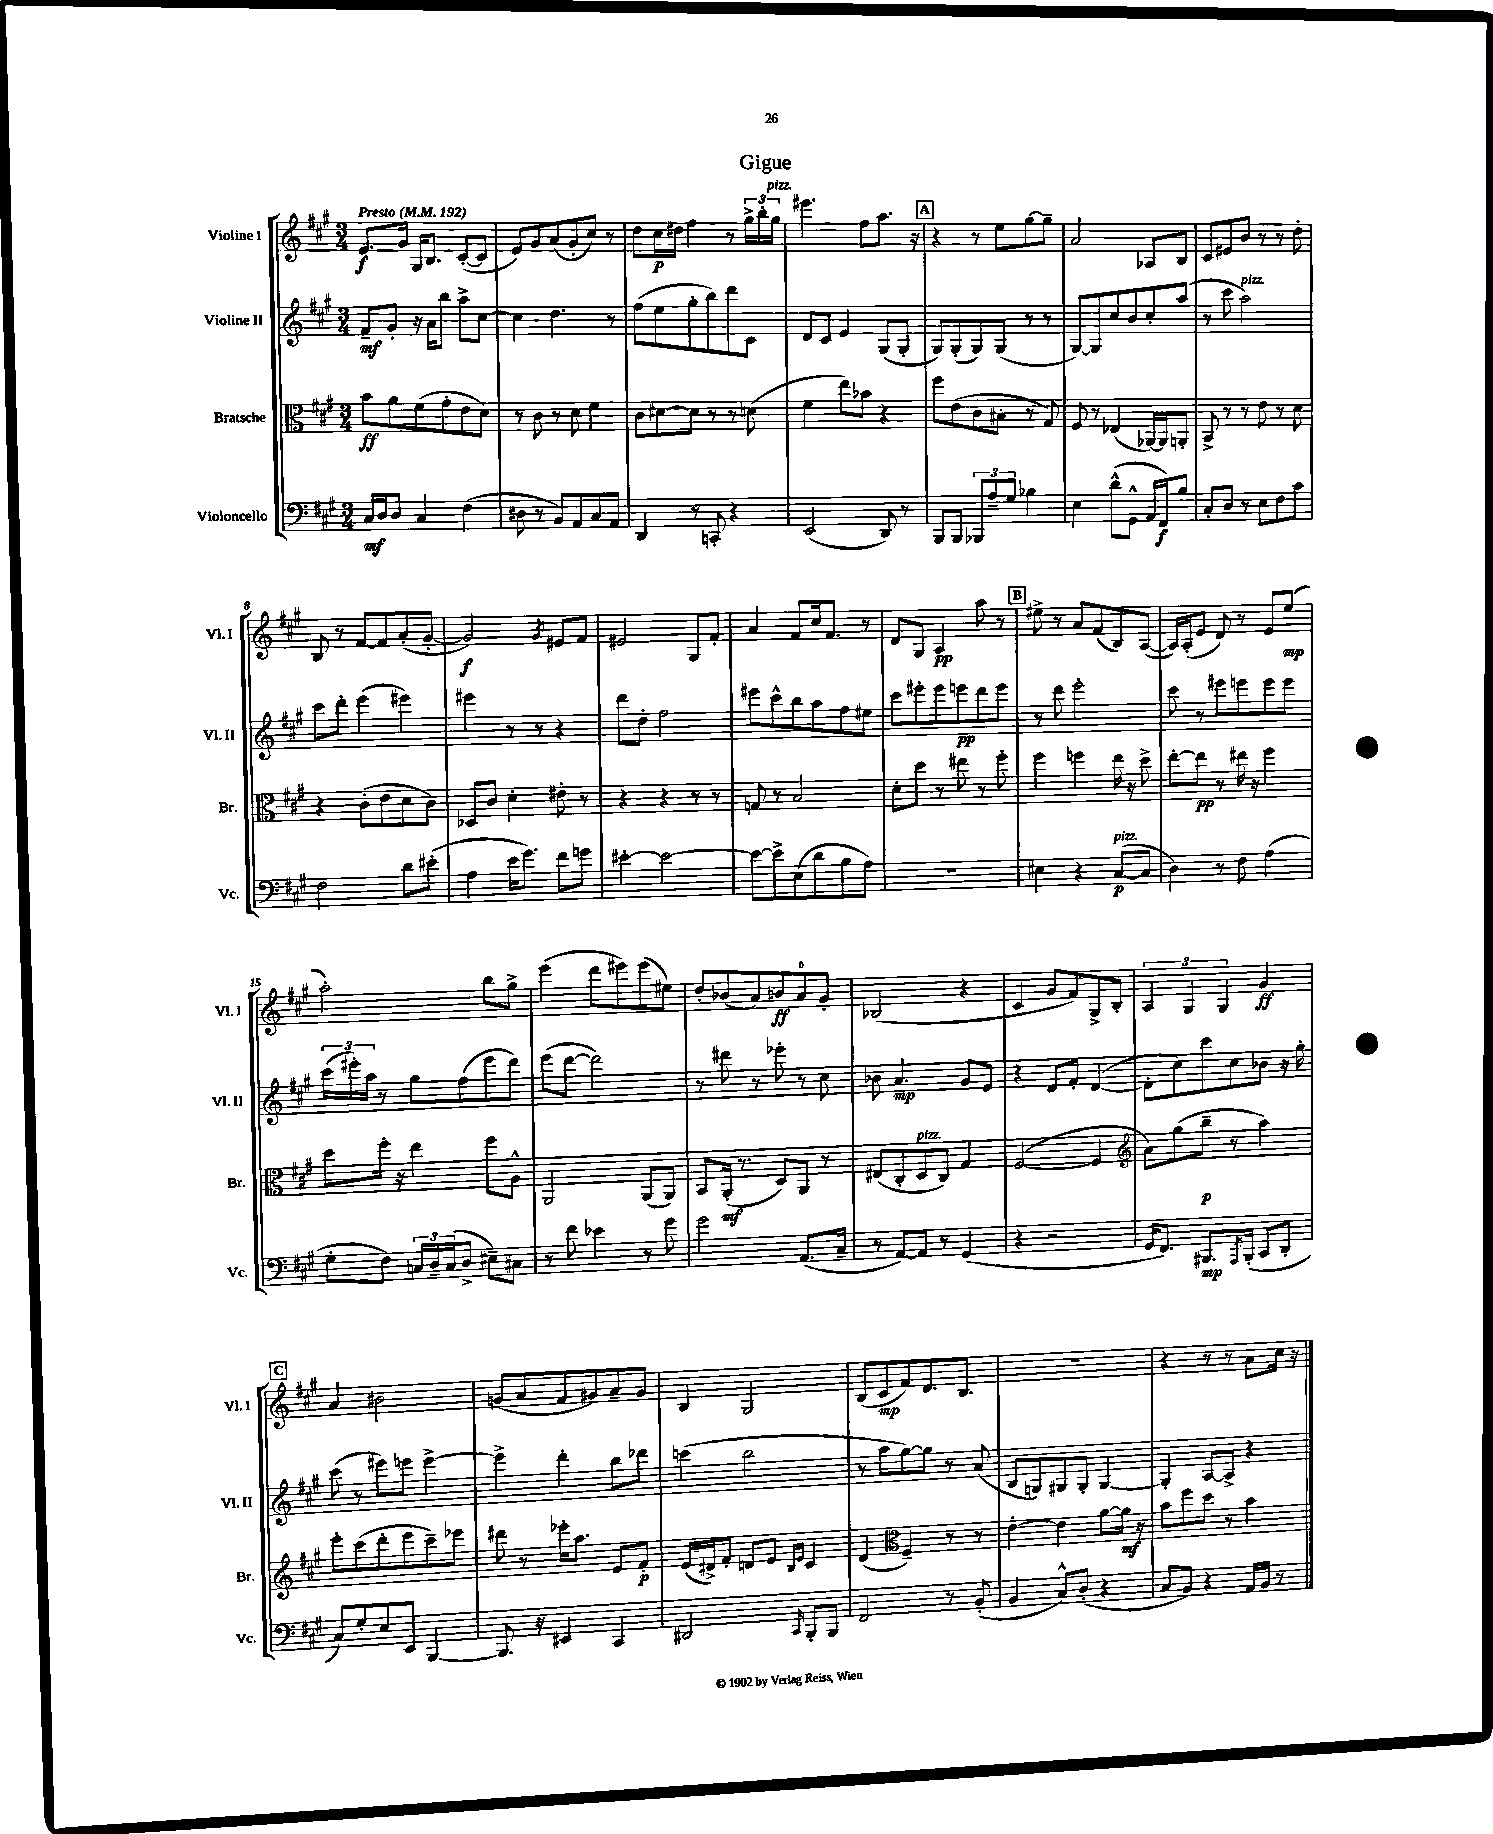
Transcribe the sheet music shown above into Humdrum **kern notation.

**kern	**dynam	**kern	**dynam	**kern	**dynam	**kern	**dynam
*part4	*part4	*part3	*part3	*part2	*part2	*part1	*part1
*staff4	*staff4	*staff3	*staff3	*staff2	*staff2	*staff1	*staff1
*I"Violoncello	*	*I"Bratsche	*	*I"Violine II	*	*I"Violine I	*
*I'Vc.	*	*I'Br.	*	*I'Vl. II	*	*I'Vl. I	*
*clefF4	*	*clefC3	*	*clefG2	*	*clefG2	*
*k[f#c#g#]	*	*k[f#c#g#]	*	*k[f#c#g#]	*	*k[f#c#g#]	*
*M3/4	*	*M3/4	*	*M3/4	*	*M3/4	*
*MM192	*	*MM192	*	*MM192	*	*MM192	*
=1	=1	=1	=1	=1	=1	=1	=1
!	!	!	!	!	!	!LO:TX:a:B:t=Presto	!
16C#/LL	mf	8b\L	ff	8f#~/L	mf	8.e/L	f
16D/J	.	.	.	.	.	.	.
8D/J	.	8a\	.	8g#'/J	.	.	.
.	.	.	.	.	.	16g#/Jk	.
4C#/	.	(8f#\	.	16r	.	16G#/KL	.
.	.	.	.	16a\KL	.	8.B/J	.
.	.	8g#'\	.	8bb\J	.	.	.
(4F#\	.	8e\	.	8aa^\L	.	([8c#'/L	.
.	.	8d\J)	.	[8cc#\J	.	8c#/J]	.
=2	=2	=2	=2	=2	=2	=2	=2
8D#X\	.	8r	.	4cc#\]	.	8e/L)	.
8r	.	8c#\	.	.	.	8g#/	.
8BB/L)	.	8r	.	4.dd\	.	(8a/	.
8AA/	.	8d\	.	.	.	8g#'/	.
8C#/	.	4f#\	.	.	.	8cc#/J)	.
8AA/J	.	.	.	8r	.	8r	.
=3	=3	=3	=3	=3	=3	=3	=3
4DD/	.	8c#\L	.	(8ff#\L	.	8dd\L	.
.	.	[8d#X\	.	8ee\	.	16cc#\L	p
.	.	.	.	.	.	16dd#X\JJ	.
8r	.	8d#\J]	.	8gg#'\	.	4ff#\	.
8CCn'/	.	8r	.	8bb\)	.	.	.
4r	.	8r	.	8ddd\	.	8r	.
.	.	(8dn\	.	8c#\J	.	24gg#^\LL	.
.	.	.	.	.	.	24bb'\	.
!	!	!	!	!	!	!LO:TX:a:i:t=pizz.	!
.	.	.	.	.	.	24gg#\JJ	.
=4	=4	=4	=4	=4	=4	=4	=4
(2EE/	.	4f#\	.	8d/L	.	4.eee#X\	.
.	.	.	.	8c#/J	.	.	.
.	.	8ee\L)	.	4e/	.	.	.
.	.	8b-X\J	.	.	.	8ff#\L	.
8DD/)	.	4r	.	(8G#/L	.	8.aa\J	.
8r	.	.	.	8G#'/J	.	.	.
.	.	.	.	.	.	16r	.
!!LO:REH:place=s1:t=A
=5	=5	=5	=5	=5	=5	=5	=5
8BBB/L	.	8ff#\L	.	8G#/L)	.	4r	.
8BBB/J	.	(8e\	.	(8G#'/	.	.	.
12BBB-X/L	.	8c#\	.	8G#/)	.	8r	.
12A~/	.	.	.	.	.	.	.
.	.	8B#X'\J	.	(8G#/J	.	8ee\L	.
12G#/J	.	.	.	.	.	.	.
4B-X\	.	8r	.	8r	.	[8gg#\	.
.	.	8G#/)	.	8r	.	8gg#~\J]	.
=6	=6	=6	=6	=6	=6	=6	=6
4E\	.	8F#/	.	[8G#/L)	.	2a/	.
.	.	8r	.	8G#/]	.	.	.
(8d^^\L	.	(4E-X/	.	8cc#/	.	.	.
8GG#^^\J	.	.	.	8b/	.	.	.
16AA/LL	.	[16AA-X/LL)	.	8cc#'/	.	8A-X/L	.
16FF#/J)	f	16AA-/J]	.	.	.	.	.
8B/J	.	8AAn'/J	.	(8aa/J	.	8B/J	.
=7	=7	=7	=7	=7	=7	=7	=7
8C#'/L	.	8BB^/	.	8r	.	8c#/L	.
8D/J	.	8r	.	8ccc#\	.	8e#X/	.
!	!	!	!	!LO:TX:a:i:t=pizz.	!	!	!
8r	.	8r	.	2aa\)	.	8b/J	.
8E\L	.	8e\	.	.	.	8r	.
8F#\	.	8r	.	.	.	8r	.
8c#\J	.	8d\	.	.	.	8dd'\	.
!!LO:LB:g=z
=8	=8	=8	=8	=8	=8	=8	=8
2F#\	.	4r	.	8ccc#\L	.	8B/	.
.	.	.	.	8ddd'\J	.	8r	.
.	.	(8c#'\L	.	(4eee\	.	[8f#/L	.
.	.	8e\	.	.	.	8f#/]	.
8d\L	.	8d\	.	4eee#X\)	.	(8a'/	.
(8e#X'\J	.	8c#\J)	.	.	.	[8g#'/J	.
=9	=9	=9	=9	=9	=9	=9	=9
4A\	.	8D-X/L	.	4eee#X\	.	2g#/])	f
.	.	8c#/J	.	.	.	.	.
16e\KL	.	4d'\	.	8r	.	.	.
8.g#\J)	.	.	.	.	.	.	.
.	.	.	.	8r	.	.	.
.	.	.	.	.	.	8qg#/	.
8f#\L	.	8e#X'\	.	4r	.	8e#X/L	.
8gn\J	.	8r	.	.	.	8f#/J	.
=10	=10	=10	=10	=10	=10	=10	=10
[4e#X'\	.	4r	.	8ddd\L	.	2e#X/	.
.	.	.	.	8dd'\J	.	.	.
2e#\_	.	4r	.	2ff#\	.	.	.
.	.	8r	.	.	.	8G#/L	.
.	.	8r	.	.	.	8f#'/J	.
=11	=11	=11	=11	=11	=11	=11	=11
8e#\L_	.	8Gn/	.	8eee#X\L	.	4a/	.
8e#^\]	.	8r	.	8ccc#^^\	.	.	.
(8E\	.	2B/	.	8bb\	.	8f#/L	.
8d\	.	.	.	8aa\	.	16cc#/k	.
.	.	.	.	.	.	8.f#/J	.
8B\	.	.	.	8ff#\	.	.	.
8A\J)	.	.	.	8ee#X\J	.	8r	.
=12	=12	=12	=12	=12	=12	=12	=12
2.r	.	8d'\L	.	8ccc#\L	.	8d/L	.
.	.	8dd\J	.	8eee#X'\	.	8G#/J	.
.	.	8r	.	8eee#\	.	4A/	pp
.	.	8ee#X\	.	8eeen\	pp	.	.
.	.	8r	.	8ddd\	.	8aa\	.
.	.	8ff#'\	.	8eee\J	.	8r	.
!!LO:REH:place=s1:t=B
=13	=13	=13	=13	=13	=13	=13	=13
4E#X\	.	4ff#\	.	8r	.	8ee#X^\	.
.	.	.	.	8ddd\	.	8r	.
4r	.	4ffn\	.	2eee'\	.	8a/L	.
.	.	.	.	.	.	(8f#/	.
!LO:TX:a:i:t=pizz.	!	!	!	!	!	!	!
([8C#/L	p	16ee\	.	.	.	8B/)	.
.	.	16r	.	.	.	.	.
8C#/J]	.	8dd^\	.	.	.	([8A/J	.
=14	=14	=14	=14	=14	=14	=14	=14
4D\)	.	[8ee'\L	.	8ccc#\	.	16A/LL])	.
.	.	.	.	.	.	(16A'/J	.
.	.	8ee\J]	pp	8r	.	8e/J	.
8r	.	8r	.	8eee#X\L	.	8d/)	.
8F#\	.	16ee#X\	.	8eeen\	.	8r	.
.	.	16r	.	.	.	.	.
(4A\	.	4ff#\	.	8eee\	.	8e/L	.
.	.	.	.	8eee\J	.	(8ee/J	mp
!!LO:LB:g=z
=15	=15	=15	=15	=15	=15	=15	=15
8G#'\L	.	8dd\L	.	(24ccc#\LL	.	2aa'\)	.
.	.	.	.	24eee#X'\)	.	.	.
.	.	.	.	24aa\JJ	.	.	.
8F#\J)	.	16ff#'\Jk	.	8r	.	.	.
.	.	16r	.	.	.	.	.
24Cn/LL	.	4ee\	.	8gg#\L	.	.	.
24D~/	.	.	.	.	.	.	.
(24C/J	.	.	.	.	.	.	.
8D^/J	.	.	.	(8ff#\	.	.	.
8E#X~\L)	.	8ff#\L	.	8eee#\	.	8bb\L	.
8C#X\J	.	8A^^\J	.	8ddd\J)	.	8gg#^\J	.
=16	=16	=16	=16	=16	=16	=16	=16
8r	.	2AA/	.	(8eee\L	.	(4eee\	.
8f#\	.	.	.	[8ddd\J	.	.	.
4e-X\	.	.	.	2ddd\])	.	8ddd\L	.
.	.	.	.	.	.	8eee#X\)	.
8r	.	(8AA/L	.	.	.	(8eee#\	.
8g#\	.	8AA/J)	.	.	.	8ee#X\J)	.
=17	=17	=17	=17	=17	=17	=17	=17
2g#\	.	8BB/L	.	8r	.	8dd'/L	.
.	.	(16AA'/Jk	mf	8ddd#X\	.	(8b-X/	.
.	.	8.r	.	.	.	.	.
.	.	.	.	8r	.	8a/)	.
.	.	8D/L)	.	8eee-X'\	.	8bn/	ff
(8.AA/L	.	8AA/J	.	8r	.	8a/	.
.	.	8r	.	8cc#\	.	8g#'/J	.
16C#~/Jk	.	.	.	.	.	.	.
=18	=18	=18	=18	=18	=18	=18	=18
8r	.	(8E#X/L	.	8b-X\	.	(2B-X/	.
[8AA/L)	.	8C#'/	.	4.a/	mp	.	.
!	!	!LO:TX:a:i:t=pizz.	!	!	!	!	!
8AA/J]	.	8D/	.	.	.	.	.
8r	.	8C#/J)	.	.	.	.	.
(4GG#/	.	4G#/	.	8g#/L	.	4r	.
.	.	.	.	8e/J	.	.	.
=19	=19	=19	=19	=19	=19	=19	=19
4r	.	([2F#/	.	4r	.	4c#/	.
2r	.	.	.	8d/L	.	8g#/L	.
.	.	.	.	8f#'/J	.	8f#/)	.
.	.	4F#/]	.	([4d/	.	8G#^/	.
.	.	.	.	.	.	8B'/J	.
=20	=20	=20	=20	=20	=20	=20	=20
*	*	*clefG2	*	*	*	*	*
16GG#/KL	.	8a\L)	.	8d'\L]	.	6A/	.
8.FF#/J)	.	.	.	.	.	.	.
.	.	(8gg#\	.	8cc#\)	.	.	.
.	.	.	.	.	.	6G#/	.
8.BBB#X/L	mp	8bb~\J	p	8ccc#\	.	.	.
.	.	.	.	.	.	6G#/	.
.	.	8r	.	8cc#\	.	.	.
8qAAA/	.	.	.	.	.	.	.
(16BBB#'/Jk	.	.	.	.	.	.	.
8CC#/L	.	4aa\)	.	8b-X\J	.	4g#/	ff
8DD'/J	.	.	.	16r	.	.	.
.	.	.	.	16gg#'\	.	.	.
!!LO:LB:g=z
!!LO:REH:place=s1:t=C
=21	=21	=21	=21	=21	=21	=21	=21
8C#/L)	.	8eee'\L	.	(8ccc#\	.	4a/	.
8G#'/	.	(8ccc#\	.	8r	.	.	.
8E/	.	8ddd'\	.	8eee#X\L)	.	2b#X\	.
8EE/J	.	8eee\	.	8eeen\J	.	.	.
[4BBB/	.	8ccc#~\)	.	[4eee^\	.	.	.
.	.	8eee-X\J	.	.	.	.	.
=22	=22	=22	=22	=22	=22	=22	=22
8.BBB/]	.	8ddd#X\	.	4eee^\]	.	(8gn/L	.
.	.	8r	.	.	.	8a/	.
16r	.	.	.	.	.	.	.
4EE#X/	.	16eee-X'\KL	.	4ddd'\	.	8f#/	.
.	.	8.aa\J	.	.	.	.	.
.	.	.	.	.	.	8g#X/)	.
4CC#/	.	8e/L	.	8bb\L	.	8a~/	.
.	.	8f#'/J	p	8ddd-X\J	.	8g#/J	.
=23	=23	=23	=23	=23	=23	=23	=23
2DD#X/	.	(16e/LL	.	(4cccn\	.	4B/	.
.	.	16d#X^/J)	.	.	.	.	.
.	.	8f#'/J	.	.	.	.	.
.	.	8dn/L	.	2bb\	.	2G#/	.
.	.	8e/J	.	.	.	.	.
.	.	16qqB/LL	.	.	.	.	.
16qqCC#/	.	16qqe/JJ	.	.	.	.	.
8BBB'/L	.	4c#/	.	.	.	.	.
8BBB/J	.	.	.	.	.	.	.
=24	=24	=24	=24	=24	=24	=24	=24
2FF#/	.	(4d/	.	8r	.	(8B/L	.
.	.	.	.	8aa\L	.	8c#/	mp
*	*	*clefC3	*	*	*	*	*
.	.	4F#~/)	.	[8gg#\)	.	8f#/)	.
.	.	.	.	8gg#\J]	.	8.d/	.
8r	.	8r	.	8r	.	.	.
.	.	.	.	.	.	8.B/J	.
(8BB'/	.	8r	.	(8a/	.	.	.
=25	=25	=25	=25	=25	=25	=25	=25
4BB/	.	[4e'\	.	8B/L	.	2.r	.
.	.	.	.	8Gn/)	.	.	.
8C#^^/L)	.	4e\]	.	8G#X/	.	.	.
(8D'/J	.	.	.	8G#'/J	.	.	.
4r	.	[8a\L	.	[4G#/	.	.	.
.	.	16a\Jk]	mf	.	.	.	.
.	.	16r	.	.	.	.	.
=26	=26	=26	=26	=26	=26	=26	=26
8C#/L	.	8b\L	.	4G#'/]	.	4r	.
8BB/J)	.	8ff#\	.	.	.	.	.
4r	.	8dd\J	.	[8A/L	.	8r	.
.	.	8r	.	8A^/J]	.	8r	.
16AA/LL	.	4b\	.	4r	.	8a\L	.
16BB/JJ	.	.	.	.	.	.	.
8r	.	.	.	.	.	16cc#\Jk	.
.	.	.	.	.	.	16r	.
==	==	==	==	==	==	==	==
*-	*-	*-	*-	*-	*-	*-	*-
